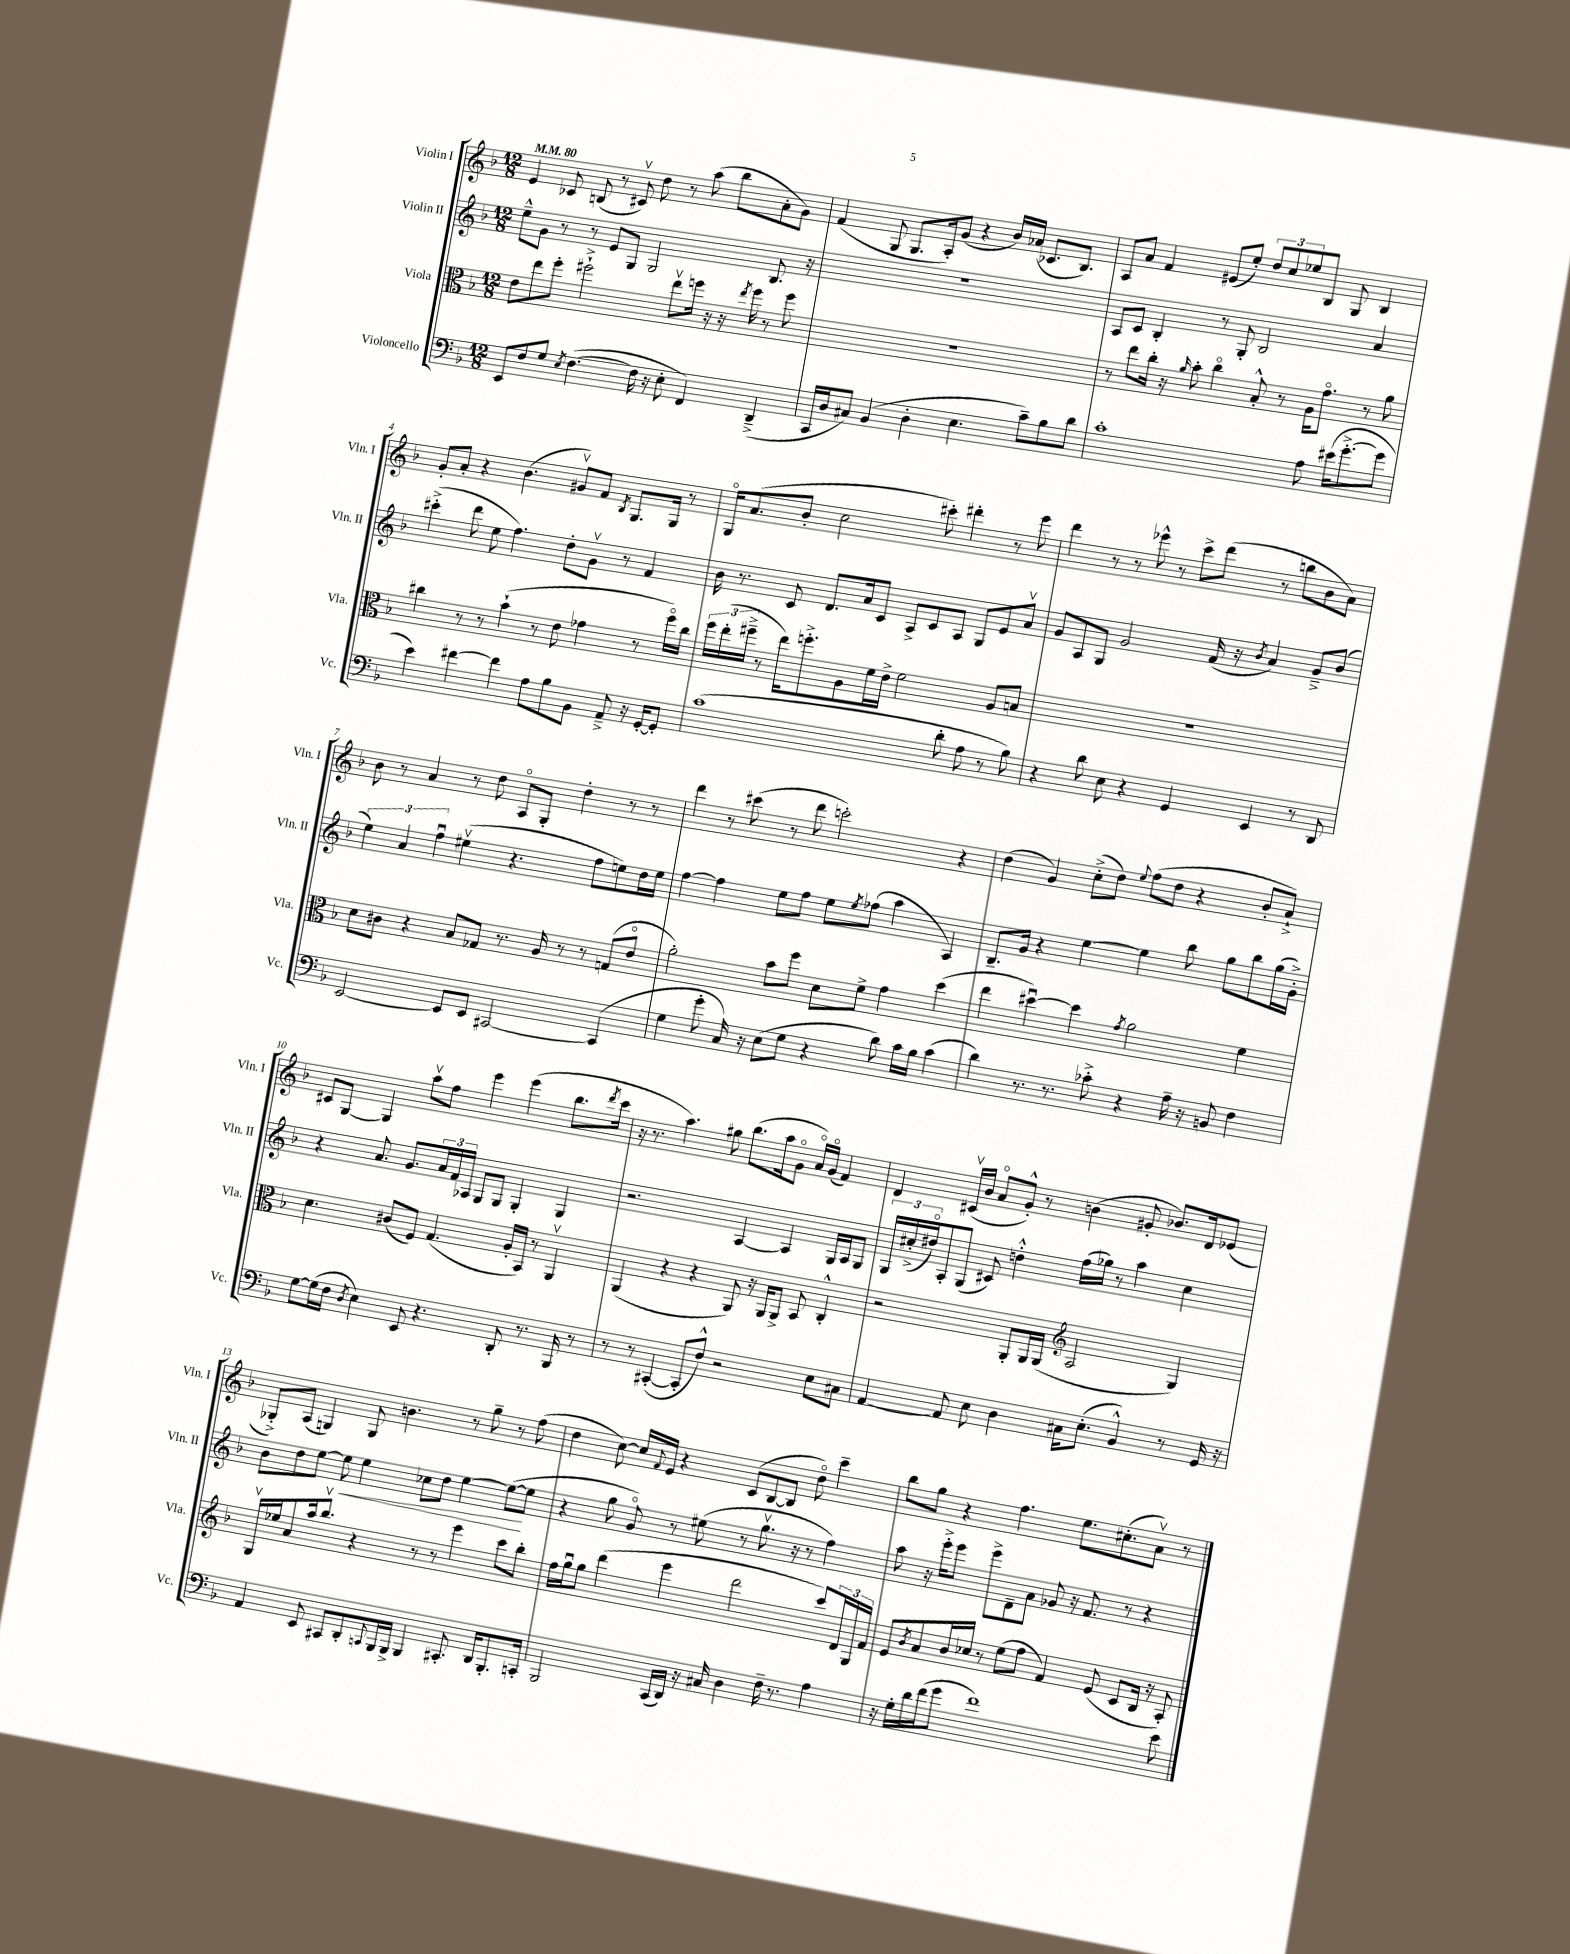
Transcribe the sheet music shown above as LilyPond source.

<<
\new StaffGroup <<
\new Staff = "s0" \with { instrumentName = "Violin I" shortInstrumentName = "Vln. I" } {
    \clef treble \key f \major \numericTimeSignature \time 12/8 \tempo 4 = 80
    e'4 ces'8 b8( r8 cis'8\upbow) d''8 r8 a''8( bes''8 a'8-. g'8) |
    f'4( g8 g8. a16-.) g'8( r4 bes'16) aes'16( ces'8. bes8.) |
    a8 a'8 f'4 eis'8( e''8-.) \tuplet 3/2 { d''8 c''8 ees''8 } bes8 g8 bes4 |
    g'8-. a'8-. r4 bes'4.( gis'8\upbow) f'8 \acciaccatura { bes8 } g8. g16 r8 |
    g16\flageolet a'8.( bes'8-. c''2 cis'''8-.) dis'''4-. r8 e'''8 |
    d'''4 r8 r8 ees'''8-^ r8 c'''8-> d'''8( r8 b''8 bes'8 a'8) |
    bes'8 r8 a'4 r8 d''8 a8\flageolet g8-. d''4-. r8 r8 |
    d'''4 r8 cis'''8( r8 d'''8 c'''2-.) r4 |
    d''4( g'4) c''8-.->( d''8) \appoggiatura { e''8 } f''8( d''8 r4 bes'8-. a'8-!->) |
    cis'8 g8~ g4 a''8\upbow f''8 e'''4 e'''4( bes''8. \acciaccatura { d'''8 } c'''16 |
    r16 r8. a''4.) gis''8 bes''8.( a''16 g'8\flageolet a'16\flageolet) g'16\flageolet( f'4) |
    d'4 cis'16\upbow( bes'16 a'8\flageolet g'8-.-^) r8 b'4( gis'8-. bes'8.) d'16 ees'8( |
    ges8-.->) a8( g4) g8 b'4. r8 g''8-- r8 f''8( |
    d''4 c''8~) c''16 \appoggiatura { f'8 } e'16 r4 c'8( bes8~ bes8 d''8\flageolet) c'''4-- |
    bes''8 g''8 r4 f''4. e''8. cis''8.-.( a'8\upbow) r8 \bar "|." |
}
\new Staff = "s1" \with { instrumentName = "Violin II" shortInstrumentName = "Vln. II" } {
    \clef treble \key f \major \numericTimeSignature \time 12/8
    e''8---^ g'8 r8 r8 e'8 g8 g2 bes8. r16 |
    r1. |
    a8 c'8 bes4-. r8 g8-. bes2 a'4 |
    cis'''4-.->( d'''8 e''8 f''4.) d''8-. g'8\upbow r8 f'4 |
    bes'16 r8. c'8 d'8. a'16 c'8 a8-> c'8 a8 g8 e'8 a'8\upbow |
    g'8 a8 g8 g'2 f'16( r16 \acciaccatura { bes'8 } a'4) g'8---> bes'8( |
    \tuplet 3/2 { e''4) a'4 f''4\downbow } eis''4\upbow( r4. f''8 e''8) d''16 e''16 |
    f''4~ f''4 e''8 f''8 e''8 \acciaccatura { e''8 } fes''8( a''4 a4) |
    bes8.-- g'16 r4 e''4~ e''4 bes''8 g''8 bes''8 g''16( g'16-.->) |
    r4 a'8. g'8. \tuplet 3/2 { a'16 f'16 aes16 } g8 g8 g4-. g4 |
    r2. a4~ a4 g16 a16 g8 |
    \tuplet 3/2 { g16 cis''16-.->( dis''16\flageolet) } a8-. g8( cis'8) d''4-.-^ f''16( ges''16) r8 a''4 cis''4 |
    bes'8 d''8 e''8~ e''8\< e''4 ces''8 d''8 e''4~ e''8~\!( e''8 |
    r4 g''8 g'8\flageolet) r8 eis''8( r8 g''8.\upbow r16 r8 f''4) |
    a''8 r16 e'''16-.-> e'''8 e'''8-> d'8-- a'8 ges'8 r16 f'8. r8 r4 \bar "|." |
}
\new Staff = "s2" \with { instrumentName = "Viola" shortInstrumentName = "Vla." } {
    \clef alto \key f \major \numericTimeSignature \time 12/8
    e'8 e''8 f''8-. fis''2-!-> e''8\upbow f''16 r16 r16 \acciaccatura { e''8 } f''16 r8 f''8 |
    R1. |
    r8 e''8 c''16-. r16 \grace { a'16 } bes'8-. c''4\flageolet bes8-.-^ r8 a16 g'8.\flageolet r8 a'8 |
    cis''4 r8 r8 bes'4-!( r8 e'8 ges'4 r8 f''16\flageolet) cis''16 |
    \tuplet 3/2 { f''16 e''16-.( fis''16---> } r8 e''16) f''8.-.-> a8 f'16 e'16-> f'2 a8 b8 |
    R1. |
    d'8 cis'8 r4 bes8 ges8 r8. a16 r8 r8 g8( e'8\flageolet |
    a'2-.) bes'8 f''8 d'8 f'8-> g'4 d''4( |
    e''4 dis''4~\downbow) dis''4 \acciaccatura { g'8 } a'2 f'4 |
    d'4. cis'8( f8) g4.( a16-. bes,16) r8 a,4\upbow |
    a,4( r4 r4 a,8) r16 a,16 a,8-> bes,8 c4-.-^ |
    r2 a,8-. a,16 a,16( \clef treble a2 g4) |
    g16\upbow ees''16 a'8 a''16 bes''8.\upbow r4 r8 r8 e'''4 c'''8 bes''8-. |
    f''16 g''16\downbow g''8 d'''4( e'''4 d'''2 c'''8) \tuplet 3/2 { d'16 g16 f'16 } |
    e'8 \acciaccatura { bes'8 } a'8 bes'16 ces''16 r8 e''8( f''8 f'4) e'8( c'8 bes16 r16 a8-.) \bar "|." |
}
\new Staff = "s3" \with { instrumentName = "Violoncello" shortInstrumentName = "Vc." } {
    \clef bass \key f \major \numericTimeSignature \time 12/8
    e,8 f8 g8 \acciaccatura { e8 } f4.~( f16 r16 e8-. f,4) d,4--->( |
    c,16 d16 cis8) bes,4( d4-. e4. c'8--) bes8 d'8 |
    c'1-. a8 eis'16( g'8.~-.-> g'8 |
    e'4) fis'4~ fis'4 a8 bes8 bes,8 a,8---> r16 g,16~-. g,8-. |
    c'1( d'8-. a8 r8 bes8) |
    r4 d'8 e8 r4 g,4 e,4 r8 d,8 |
    e,2~ e,8 e,8 cis,2~ cis,4( |
    g4 g'8-. c16) r16 e8( g8 r4 d'8) c'16 bes16 c'4( |
    d'4) r8. r8. ces'8-.-> r4 a16-- r16 b,8 f4 |
    g8~ g16( f16 \acciaccatura { d8 } e4) e,8 r4. d,8-. r8. bes,,16 r8 |
    r8 r8 cis,4~-.( cis,8-. f8-^) r2 e8 cis8 |
    a,4~ a,8 e8 d4 cis16 e8.-.( bes,4-^) r8 g,16 r16 |
    a,4 e,8 cis,8 d,8-. \appoggiatura { c,8 } bes,,16 bes,,16-> bes,,4 cis,8.-. d,16 bes,,8.-. c,16-. |
    bes,,2 c,16( d,16) r16 cis16 d4 f16-- r8. a4 |
    r16 g16-. d'16 f'16( g'8 f'1) e'8 \bar "|." |
}
>>
>>
